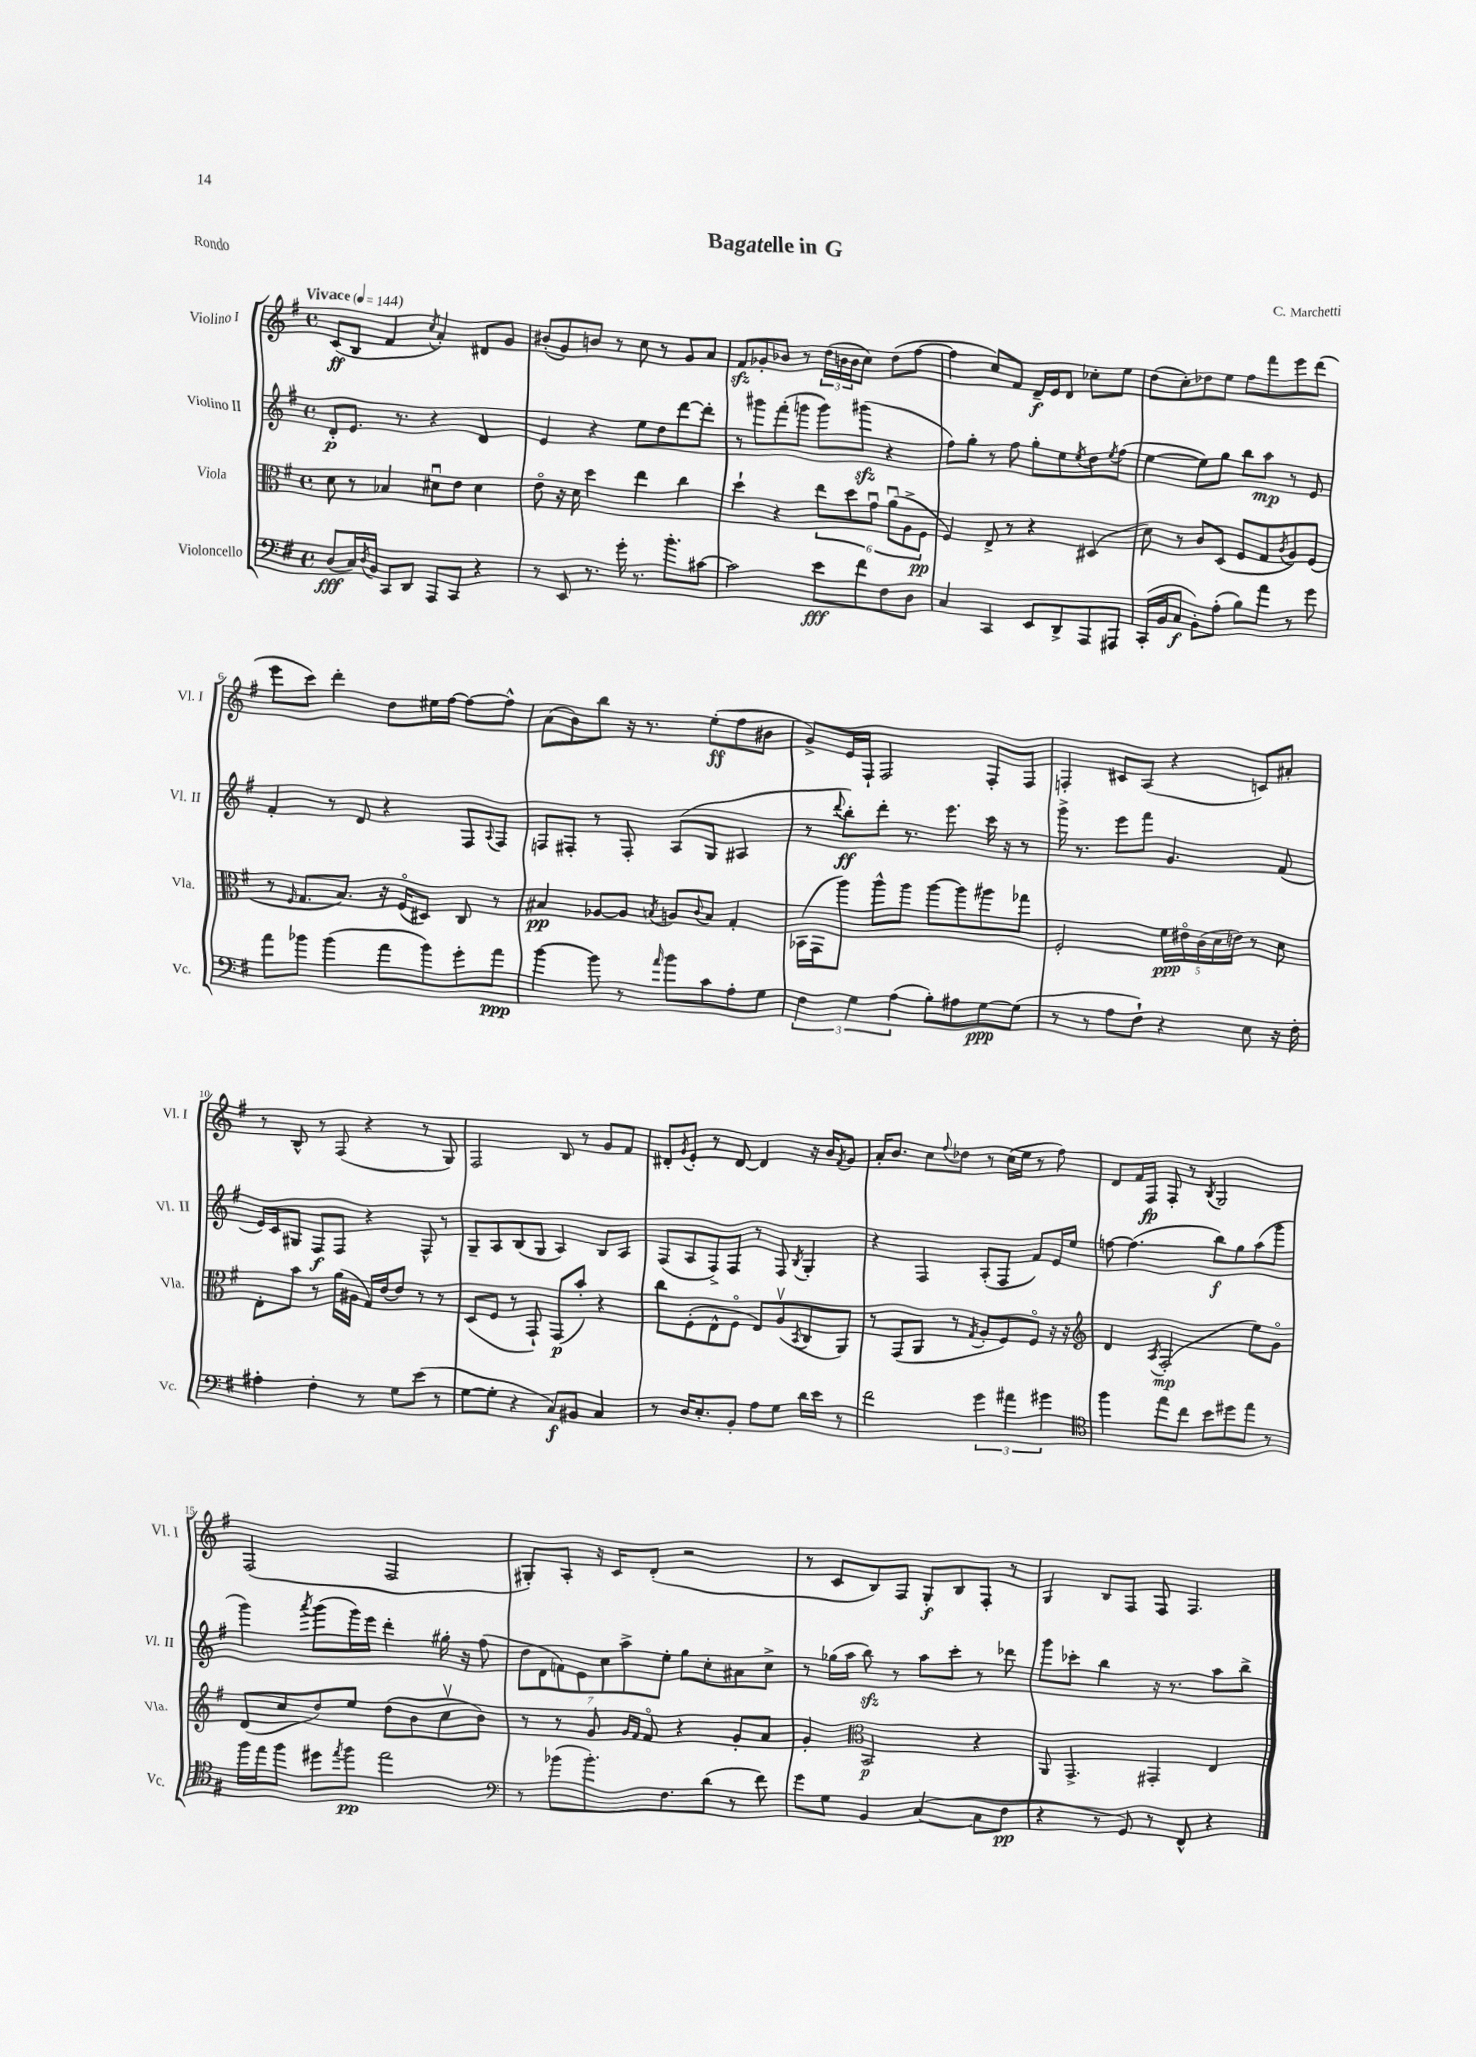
\header { title = "Bagatelle in G" composer = "C. Marchetti" piece = "Rondo" }
<<
\new StaffGroup <<
\new Staff = "s0" \with { instrumentName = "Violino I" shortInstrumentName = "Vl. I" } {
    \clef treble \key g \major \defaultTimeSignature \time 4/4 \tempo "Vivace" 4 = 144
    c'8\ff( b8 fis'4 \acciaccatura { c''8 } a'4-.) dis'8 g'8 |
    bis'8-.( g'8) b'8 r8 c''8 r8 g'8 a'8 |
    fis'8\sfz ges'8-. bes'8 r8 \tuplet 3/2 { d''16( b'16 b'16 } c''8) d''8( fis''8~ |
    fis''4 c''8) fis'8 d'16--\f e'16 d'8 ces''8-. e''8 |
    d''8( c''8-.) des''8 e''8 fis''8 fis'''8 e'''8 d'''8( |
    e'''8 c'''8) d'''4-. d''8 eis''16 fis''16~ fis''8~ fis''8-^ |
    a'8( b'8) b''8 r16 r8. e''8-.\ff( fis''8 bis'8 |
    g'8->) e'16 fis16-! fis2 fis8-. fis8 |
    f4-. cis'8 a8( r4 c'8) ais'8-. |
    r8 b8-^ r8 fis8( r4 r8 g8) |
    fis2 b8 r8 g'8 fis'8 |
    dis'8-. \acciaccatura { g'8 } e'8-. r8 dis'8~ dis'4 r16 b'16 \acciaccatura { fis'8 } g'8 |
    a'16-. b'8. c''8 \appoggiatura { fis''8 } des''8 r8 c''16( e''16 r8 fis''8) |
    d'8 fis'16 fis16\fp fis8-. r8 \acciaccatura { b8 } g2 |
    fis2( fis2 |
    gis8-.) a8-. r16 c'16 d'8-.( r2 |
    r8 c'8 b8) fis8 g8-.\f b8 fis8-. r8 |
    g4 b8 fis8 fis8 fis4. \bar "|." |
}
\new Staff = "s1" \with { instrumentName = "Violino II" shortInstrumentName = "Vl. II" } {
    \clef treble \key g \major \defaultTimeSignature \time 4/4
    d'8-.\p e'8. r8. r4 d'4 |
    e'4 r4 e''8 d''8 d'''8~ d'''8-. |
    r8 gis'''8 fis'''8-.( g'''8 g'''8) gis'''8\sfz( r4 |
    fis''8) g''8-. r8 fis''8 g''8-. e''8 \acciaccatura { e''8 } d''8 \acciaccatura { e''8 } fis''8( |
    e''4~ e''8) g''8 b''8 a''8\mp r8 e'8 |
    fis'4-. r8 d'8 r4 fis8 \appoggiatura { a8 } fis8 |
    f8 fis8-. r8 fis8-. a8( g8 ais4 |
    r8 \appoggiatura { d'''8 } b''8-.\ff) d'''8-. r8. e'''8. c'''16 r16 r8 |
    g'''16-> r8. e'''8 fis'''8 g'4. fis'8( |
    e'16) c'16 gis8 fis8\f fis8 r4 fis8-^ r8 |
    g8-- a8 b8( g8 a4) b8 a8 |
    fis8( a8 fis8->) fis8 r8 fis8 \acciaccatura { b8 } g4-. |
    r4 fis4 a8-.( fis8 fis'8) e'16 e''16 |
    f''8~ f''4.( b''8\f) g''8 a''8( g'''8 |
    g'''4) \acciaccatura { a'''8 } g'''8( g'''16) e'''16 d'''4-. gis''16-. r16 fis''8( |
    \tuplet 7/4 { d''8 d'8 f'8) e'8 c''8 a''8-> e''8-. } g''8 c''8-. ais'8 c''8-> |
    r8 ges''16( a''16 b''8\sfz) r8 a''8 c'''8-. r8 des'''8 |
    g'''8 ces'''8-. b''4 r16 r8. a''8 b''8-> \bar "|." |
}
\new Staff = "s2" \with { instrumentName = "Viola" shortInstrumentName = "Vla." } {
    \clef alto \key g \major \defaultTimeSignature \time 4/4
    d'8 r8 bes4 dis'8\downbow e'8 dis'4 |
    e'8\flageolet r16 d'16 d''4 e''4 c''4 |
    d''4-! r4 \tuplet 6/4 { e''8 d''8 g'8\downbow a'8\downbow( a8-> fis8\pp } |
    fis4) e8-> r8 r4 dis4( |
    d'8) r8 c'8 d8( fis8 g8 \acciaccatura { c'8 } a8) fis8( |
    r8 \grace { fis16 } g8. b8.) r16 fis16\flageolet( dis8) c8 r8 |
    bis4\pp aes8~ aes8 \acciaccatura { b8 } a8 \appoggiatura { c'8 } b8 g4-. |
    bes,16( g,16 a''8) a''8-^ a''8 a''8~ a''8 ais''8 ges''8 |
    fis2-. \tuplet 5/4 { fis'16\ppp eis'16\flageolet c'16( d'16 e'16) } r8 d'8 |
    e8-. b'8 r8 a'16( ais16 g16) e'16~ e'8 r8 r8 |
    d8( fis8 r8 g,8-!) g,8\p( b'8-.) r4 |
    c''8 fis8-.( e8-^ fis8\flageolet e8) a8\upbow( \acciaccatura { b,8 } c8 a,8) |
    r8 g,8( a,8 r8 \acciaccatura { g8 } a8-. fis8) fis8\flageolet r16 r16 |
    \clef treble d'4 \acciaccatura { a8 } fis2-.\mp( e''8) g'8\flageolet |
    d'8( c''8 d''8) e''8 d''8( b'8 c''8\upbow b'8) |
    r8 r8 g'8 \grace { g'16 fis'16 } fis'8\flageolet r4 g'8-. a'8 |
    g'4-. \clef alto b,2\p r4 |
    a,8 g,4.-> gis,4-. e4 \bar "|." |
}
\new Staff = "s3" \with { instrumentName = "Violoncello" shortInstrumentName = "Vc." } {
    \clef bass \key g \major \defaultTimeSignature \time 4/4
    d8\fff( c16) \acciaccatura { d8 } b,16 c,8 d,8 a,,8 c,8 r4 |
    r8 e,8 r8. g'16-. r8. b'8.-. cis'8~ |
    cis'2 e'8\fff fis'8 fis8 d8 |
    c4 c,4 e,8 d,8-> a,,8 ais,,8 |
    c,16-.( b,16 c8\f b,8-.) a8-.( b8) a'8 r8 g'8 |
    a'8 bes'8 bes'4( a'8 bes'8) g'8-. a'8\ppp |
    b'4~ b'8 r8 \grace { a'16 } b'8 c'8 a8-. g8 |
    \tuplet 3/2 { fis4 g4 a4( } b8-.) ais8 g8~\ppp g8( |
    r8 r8 a8 fis8-!) r4 e8 r16 fis16-. |
    ais4-. fis4-. r8 g8 e'8( r8 |
    g8~ g8-. r4 c8\f) bis,8 c4 |
    r8 d16 e8.-. b,8-. a8 g8 d'16 e'16 r8 |
    fis'2 \tuplet 3/2 { g'4 ais'4 gis'4 } |
    \clef tenor fis''4 e''8 c''8 b'8 dis''8 e''8 r8 |
    fis''16 e''16 fis''8 dis''8 \acciaccatura { e''8 } fis''8\pp e''2 |
    \clef bass r8 bes'8( bes'8.-.) fis8. d'8( r8 fis'8) |
    g'8 g8 b,4 c4~( c8 fis8\pp |
    r4 r8 g,8) r8 fis,8-^ r4 \bar "|." |
}
>>
>>
